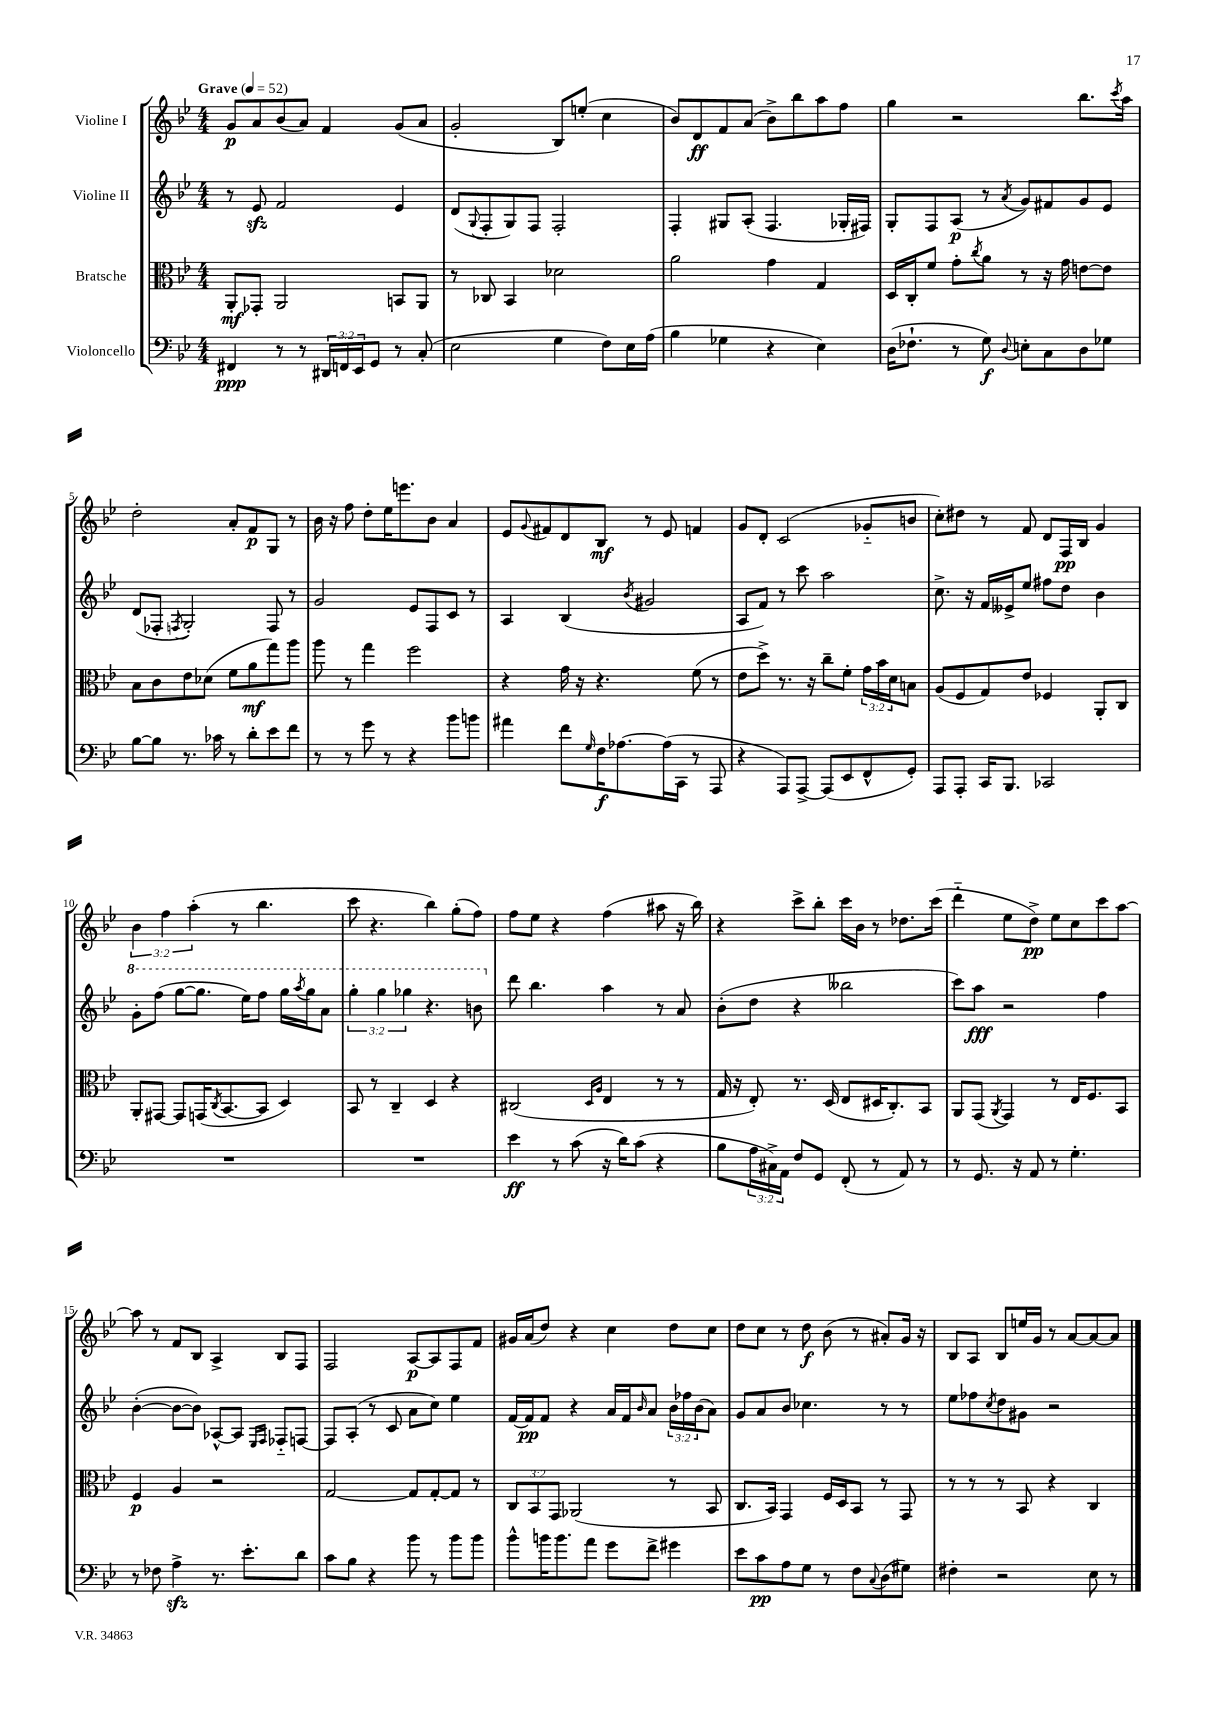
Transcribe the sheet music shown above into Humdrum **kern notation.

**kern	**dynam	**kern	**dynam	**kern	**dynam	**kern	**dynam
*part4	*part4	*part3	*part3	*part2	*part2	*part1	*part1
*staff4	*staff4	*staff3	*staff3	*staff2	*staff2	*staff1	*staff1
*I"Violoncello	*	*I"Bratsche	*	*I"Violine II	*	*I"Violine I	*
*clefF4	*	*clefC3	*	*clefG2	*	*clefG2	*
*k[b-e-]	*	*k[b-e-]	*	*k[b-e-]	*	*k[b-e-]	*
*M4/4	*	*M4/4	*	*M4/4	*	*M4/4	*
*MM52	*	*MM52	*	*MM52	*	*MM52	*
=1	=1	=1	=1	=1	=1	=1	=1
!	!	!	!	!	!	!LO:TX:a:B:t=Grave	!
4FF#X/	ppp	8AA'/L	mf	8r	.	8g/L	p
.	.	8GG-X'/J	.	8e-zz/	.	8a/	.
8r	.	2AA/	.	2f/	.	(8b-/	.
8r	.	.	.	.	.	8a/J)	.
24DD#X/LL	.	.	.	.	.	4f/	.
24FFn/	.	.	.	.	.	.	.
24EE-/J	.	.	.	.	.	.	.
8GG/J	.	.	.	.	.	.	.
8r	.	8BBn/L	.	4e-/	.	(8g/L	.
(8C'/	.	8AA/J	.	.	.	8a/J	.
=2	=2	=2	=2	=2	=2	=2	=2
2E-\	.	8r	.	(8d/L	.	2g'/	.
.	.	.	.	8qqG/	.	.	.
.	.	8C-X/	.	8F'/	.	.	.
.	.	4BB-/	.	8G/)	.	.	.
.	.	.	.	8F/J	.	.	.
4G\	.	2d-X\	.	2F'/	.	8B-/L)	.
.	.	.	.	.	.	(8een'/J	.
8F\L)	.	.	.	.	.	4cc\	.
16E-\L	.	.	.	.	.	.	.
(16A\JJ	.	.	.	.	.	.	.
=3	=3	=3	=3	=3	=3	=3	=3
4B-\	.	2a\	.	4F'/	.	8b-/L)	.
.	.	.	.	.	.	8d/	ff
4G-X\	.	.	.	8G#X/L	.	8f/	.
.	.	.	.	(8A'/J	.	(8a/J	.
4r	.	4g\	.	4.F/	.	8b-^\L)	.
.	.	.	.	.	.	8bb-\	.
4E-\)	.	4G/	.	.	.	8aa\	.
.	.	.	.	16G-X'/LL	.	8ff\J	.
.	.	.	.	16F#X/JJ)	.	.	.
=4	=4	=4	=4	=4	=4	=4	=4
(16D\KL	.	16D/LL	.	8G'/L	.	4gg\	.
8.F-X`\J	.	16C'/J	.	.	.	.	.
.	.	8f/J	.	8F/	.	.	.
8r	.	8g'\L	.	(8A/J	p	2r	.
.	.	8qcc/	.	.	.	.	.
8G\)	f	8a\J	.	8r	.	.	.
8qqD/	.	.	.	8qa/	.	.	.
8En'\L	.	8r	.	8g/L)	.	.	.
8C\	.	16r	.	8f#X/	.	.	.
.	.	16g\	.	.	.	.	.
8D\	.	[8en\L	.	8g/	.	8.bb-\L	.
8G-X\J	.	8e\J]	.	8e-/J	.	.	.
.	.	.	.	.	.	8qccc/	.
.	.	.	.	.	.	16aa\Jk	.
!!LO:LB:g=z
=5	=5	=5	=5	=5	=5	=5	=5
[8B-\L	.	8B-\L	.	(8d/L	.	2dd'\	.
8B-\J]	.	8c\	.	8F-X'/J	.	.	.
.	.	.	.	8qFn/	.	.	.
8.r	.	8e-\	.	2G'/)	.	.	.
.	.	(8d-X\J	.	.	.	.	.
16c-X\	.	.	.	.	.	.	.
8r	.	8f\L	.	.	.	8a'/L	.
8d'\L	.	8a\	mf	.	.	8f/	p
8e-\	.	8gg\)	.	8F/	.	8G/J	.
8f\J	.	8aa\J	.	8r	.	8r	.
=6	=6	=6	=6	=6	=6	=6	=6
8r	.	8aa\	.	2g/	.	16b-\	.
.	.	.	.	.	.	16r	.
8r	.	8r	.	.	.	8ff\	.
8g\	.	4gg\	.	.	.	8dd'\L	.
8r	.	.	.	.	.	16ee-\K	.
.	.	.	.	.	.	8.eeen\	.
4r	.	2ff\	.	8e-/L	.	.	.
.	.	.	.	8F/	.	8b-\J	.
8b-\L	.	.	.	8c/J	.	4a/	.
8bn\J	.	.	.	8r	.	.	.
=7	=7	=7	=7	=7	=7	=7	=7
4a#X\	.	4r	.	4A/	.	8e-/L	.
.	.	.	.	.	.	8qqg/	.
.	.	.	.	.	.	8f#X/	.
8f\L	.	16g\	.	(4B-/	.	8d/	.
.	.	16r	.	.	.	.	.
16qqG/	.	.	.	.	.	.	.
16F\K	f	4.r	.	.	.	8B-/J	mf
[8.A-X\	.	.	.	.	.	.	.
.	.	.	.	8qb-/	.	.	.
.	.	.	.	2g#X/	.	8r	.
(16A-\L]	.	.	.	.	.	8e-/	.
16CC\JJ	.	.	.	.	.	.	.
8r	.	(8f\	.	.	.	4fn/	.
8AAA/	.	8r	.	.	.	.	.
=8	=8	=8	=8	=8	=8	=8	=8
4r	.	8e-\L	.	8A/L	.	8g/L	.
.	.	8dd^\J)	.	8f/J)	.	8d'/J	.
8AAA/L)	.	8.r	.	8r	.	(2c/	.
[8AAA^/J	.	.	.	8ccc\	.	.	.
.	.	16r	.	.	.	.	.
(8AAA/L]	.	8cc~\L	.	2aa\	.	.	.
8EE-/	.	8f'\J	.	.	.	.	.
8FF^^/	.	24g\LL	.	.	.	8g-X/L	.
.	.	24b-\	.	.	.	.	.
.	.	24d\J	.	.	.	.	.
8GG'/J)	.	8Bn\J	.	.	.	8bn/J	.
=9	=9	=9	=9	=9	=9	=9	=9
8AAA/L	.	(8A/L	.	8.cc^\	.	8cc'\L)	.
8AAA'/J	.	8F/	.	.	.	8dd#X\J	.
.	.	.	.	16r	.	.	.
16CC/KL	.	8G/)	.	16f/LL	.	8r	.
8.BBB-/J	.	.	.	16e--X^/J	.	.	.
.	.	8e-/J	.	8ee-/J	.	8f/	.
2CC-X/	.	4F-X/	.	8ff#X\L	.	8d/L	.
.	.	.	.	8dd\J	.	16F/L	pp
.	.	.	.	.	.	16B-/JJ	.
.	.	8AA'/L	.	4b-\	.	4g/	.
.	.	8C/J	.	.	.	.	.
!!LO:LB:g=z
=10	=10	=10	=10	=10	=10	=10	=10
*	*	*	*	*8va	*	*	*
1r	.	8AA'/L	.	8gg'\L	.	6b-\	.
.	.	[8GG#X/J	.	(8fff\J	.	.	.
.	.	.	.	.	.	6ff\	.
.	.	8GG#/L]	.	[8ggg\L	.	.	.
.	.	.	.	.	.	(6aa'\	.
.	.	(16GGn/K	.	8.ggg\J]	.	.	.
.	.	8qC/	.	.	.	.	.
.	.	[8.BB-/	.	.	.	.	.
.	.	.	.	.	.	8r	.
.	.	.	.	16eee-\KL)	.	.	.
.	.	8BB-/J]	.	8fff\J	.	4.bb-\	.
.	.	4D/)	.	16ggg\LL	.	.	.
.	.	.	.	8qaaa/	.	.	.
.	.	.	.	16ggg\J	.	.	.
.	.	.	.	8aa\J	.	.	.
=11	=11	=11	=11	=11	=11	=11	=11
1r	.	8BB-/	.	6ggg'\	.	8ccc\	.
.	.	8r	.	.	.	4.r	.
.	.	.	.	6ggg\	.	.	.
.	.	4C~/	.	.	.	.	.
.	.	.	.	6ggg-X\	.	.	.
.	.	4D/	.	4.r	.	4bb-\)	.
.	.	4r	.	.	.	(8gg'\L	.
.	.	.	.	8bbn\	.	8ff\J)	.
=12	=12	=12	=12	=12	=12	=12	=12
*	*	*	*	*X8va	*	*	*
4e-\	ff	(2C#X/	.	8ddd\	.	8ff\L	.
.	.	.	.	4.bb-\	.	8ee-\J	.
8r	.	.	.	.	.	4r	.
(8c\	.	.	.	.	.	.	.
.	.	16qqD/LL	.	.	.	.	.
.	.	16qqA/JJ	.	.	.	.	.
16r	.	4E-/	.	4aa\	.	(4ff\	.
16d\KL)	.	.	.	.	.	.	.
(8c\J	.	.	.	.	.	.	.
4r	.	8r	.	8r	.	8aa#X\	.
.	.	8r	.	8a/	.	16r	.
.	.	.	.	.	.	16bb-\)	.
=13	=13	=13	=13	=13	=13	=13	=13
8B-\L	.	16G/	.	(8b-'\L	.	4r	.
.	.	16r	.	.	.	.	.
24A\L	.	8E-'/)	.	8dd\J	.	.	.
24C#X^\)	.	.	.	.	.	.	.
24AA\JJ	.	.	.	.	.	.	.
8F/L	.	8.r	.	4r	.	8ccc^\L	.
8GG/J	.	.	.	.	.	8bb-'\J	.
.	.	(16D/	.	.	.	.	.
(8FF'/	.	8E-/L	.	2bb--X\	.	16ccc\LL	.
.	.	.	.	.	.	16b-\JJ	.
8r	.	16D#X/K	.	.	.	8r	.
.	.	8.C'/)	.	.	.	.	.
8AA/)	.	.	.	.	.	8.dd-X\L	.
8r	.	8BB-/J	.	.	.	.	.
.	.	.	.	.	.	(16ccc\Jk	.
=14	=14	=14	=14	=14	=14	=14	=14
8r	.	8AA/L	.	8ccc\L)	.	4ddd\	.
8.GG/	.	(8GG/J	.	8aa\J	fff	.	.
.	.	8qAA/	.	.	.	.	.
.	.	4GG/)	.	2r	.	8ee-\L	.
16r	.	.	.	.	.	.	.
8AA/	.	.	.	.	.	8dd^\J)	pp
8r	.	8r	.	.	.	8ee-\L	.
4.G'\	.	16E-/KL	.	.	.	8cc\	.
.	.	8.F/	.	.	.	.	.
.	.	.	.	4ff\	.	8ccc\	.
.	.	8BB-/J	.	.	.	[8aa\J	.
!!LO:LB:g=z
=15	=15	=15	=15	=15	=15	=15	=15
8r	.	4F/	p	([4b-'\	.	8aa\]	.
8F-X\	.	.	.	.	.	8r	.
4Azz^\	.	4A/	.	8b-\L_	.	8f/L	.
.	.	.	.	8b-\J])	.	8B-/J	.
8.r	.	2r	.	[8A-X^^/L	.	4A^/	.
.	.	.	.	8A-/J]	.	.	.
8.e-'\L	.	.	.	.	.	.	.
.	.	.	.	16qqE-/LL	.	.	.
.	.	.	.	16qqF/JJ	.	.	.
.	.	.	.	8F-X/L	.	8B-/L	.
8d\J	.	.	.	[8Fn/J	.	8F/J	.
=16	=16	=16	=16	=16	=16	=16	=16
8c\L	.	[2G/	.	8F/L]	.	2F/	.
8B-\J	.	.	.	(8A'/J	.	.	.
4r	.	.	.	8r	.	.	.
.	.	.	.	8c/	.	.	.
8b-\	.	8G/L]	.	8a\L	.	[8A/L	p
8r	.	[8G'/	.	8cc\J)	.	8A/]	.
8b-\L	.	8G/J]	.	4ee-\	.	8F/	.
8b-\J	.	8r	.	.	.	8f/J	.
=17	=17	=17	=17	=17	=17	=17	=17
8b-^^\L	.	12C/L	.	[16f/LL	.	16g#X/LL	.
.	.	.	.	16f/J]	pp	(16a/J	.
.	.	12BB-/	.	.	.	.	.
16bn\K	.	.	.	8f/J	.	8dd/J)	.
.	.	12GG/J	.	.	.	.	.
8.b\	.	.	.	.	.	.	.
.	.	(2AA-X/	.	4r	.	4r	.
8a\J	.	.	.	.	.	.	.
8g\L	.	.	.	16a/LL	.	4cc\	.
.	.	.	.	16f/J	.	.	.
.	.	.	.	16qqb-/	.	.	.
8f^\J	.	.	.	8a/J	.	.	.
4g#X\	.	8r	.	24b-\LL	.	8dd\L	.
.	.	.	.	24ff-X\	.	.	.
.	.	.	.	(24b-\J	.	.	.
.	.	8BB-/	.	8a\J)	.	8cc\J	.
=18	=18	=18	=18	=18	=18	=18	=18
8e-\L	.	8.C/L	.	8g/L	.	8dd\L	.
8c\	pp	.	.	8a/	.	8cc\J	.
.	.	16BB-/Jk)	.	.	.	.	.
8A\	.	4GG/	.	8b-/J	.	8r	.
8G\J	.	.	.	4.cc-X\	.	8dd\	f
8r	.	16F/LL	.	.	.	(8b-\	.
.	.	16D/J	.	.	.	.	.
8F\L	.	8BB-/J	.	.	.	8r	.
8qqC/	.	.	.	.	.	.	.
(8D\	.	8r	.	8r	.	8a#X'/L)	.
8G#X\J)	.	8GG/	.	8r	.	16g/Jk	.
.	.	.	.	.	.	16r	.
=19	=19	=19	=19	=19	=19	=19	=19
4F#X'\	.	8r	.	8ee-\L	.	8B-/L	.
.	.	8r	.	8ff-X\	.	8A/J	.
.	.	.	.	8qcc/	.	.	.
2r	.	8r	.	8dd\	.	8B-/L	.
.	.	8BB-/	.	8g#X\J	.	16een/L	.
.	.	.	.	.	.	16g/JJ	.
.	.	4r	.	2r	.	8r	.
.	.	.	.	.	.	[8a/L	.
8E-\	.	4C/	.	.	.	8a/_	.
8r	.	.	.	.	.	8a/J]	.
==	==	==	==	==	==	==	==
*-	*-	*-	*-	*-	*-	*-	*-
